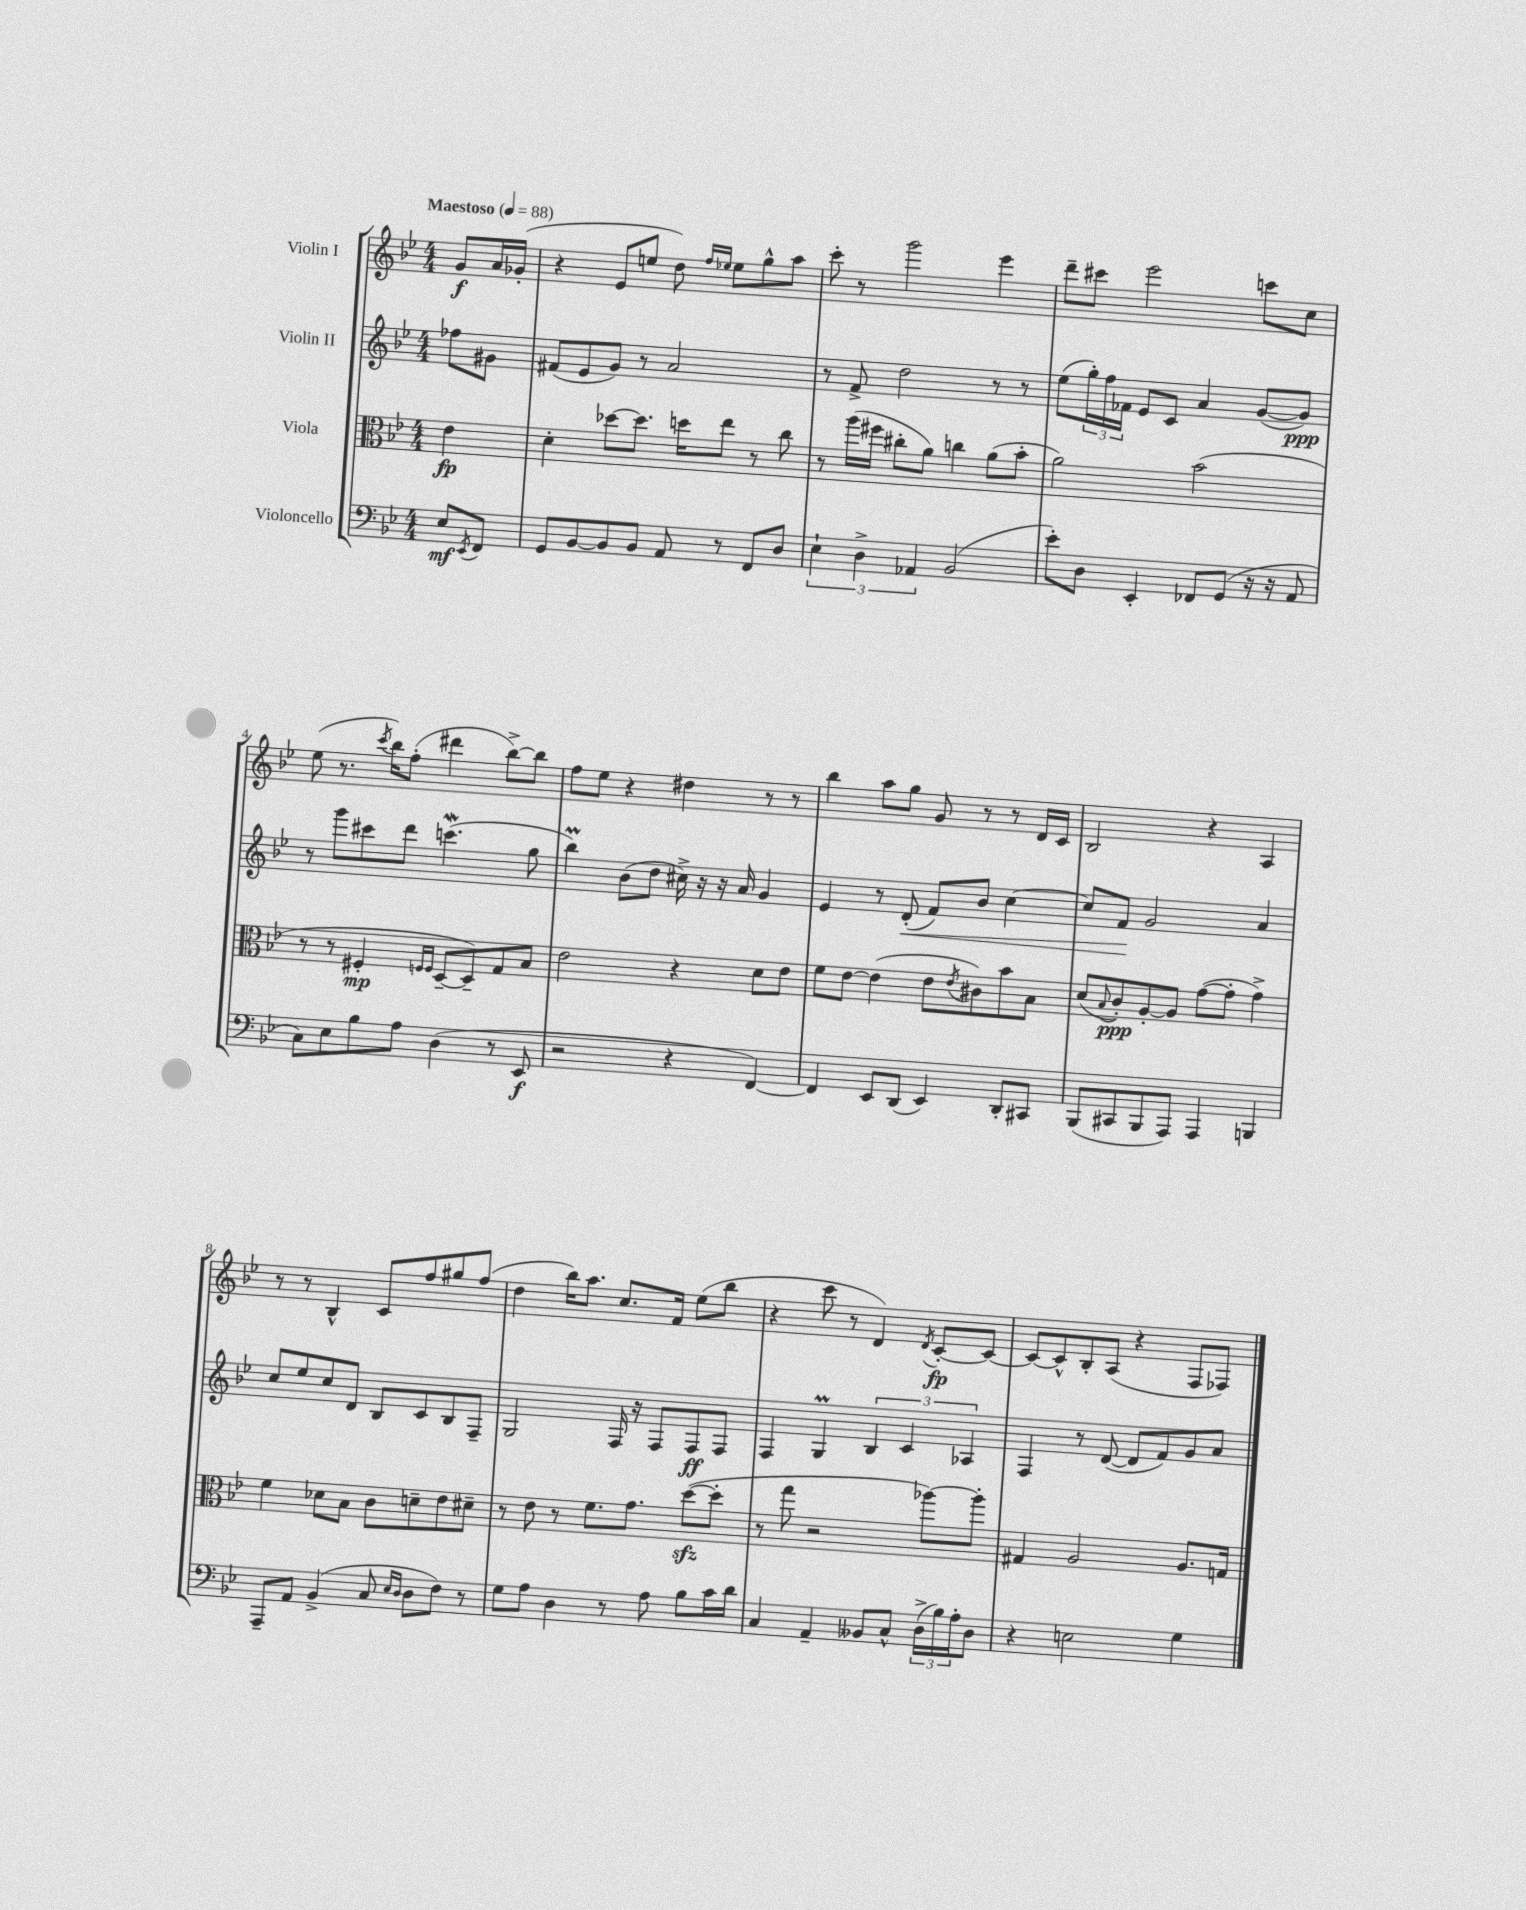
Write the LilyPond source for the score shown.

<<
\new StaffGroup <<
\new Staff = "s0" \with { instrumentName = "Violin I" } {
    \clef treble \key bes \major \numericTimeSignature \time 4/4 \partial 4 \tempo "Maestoso" 4 = 88
    g'8\f a'16 ges'16-.( |
    r4 ees'8 e''8 d''8) \grace { f''16 ees''16 } ees''8 g''8-^ a''8 |
    c'''8-. r8 g'''2 ees'''4 |
    d'''8-- cis'''8 ees'''2 c'''8 c''8 |
    ees''8( r8. \acciaccatura { c'''8 } bes''16) f''8-.( dis'''4 bes''8~->) bes''8 |
    f''8 ees''8 r4 dis''4 r8 r8 |
    bes''4 a''8 g''8 g'8 r8 r8 d'16 c'16 |
    bes2 r4 a4 |
    r8 r8 bes4-^ c'8 f''8 gis''8 f''8( |
    d''4 bes''16) a''8. c''8. f'16 ees''8( bes''8 |
    r4 c'''8 r8 d'4) \acciaccatura { d'8 } c'8~-.\fp c'8~ |
    c'8~ c'8-^ bes8-. a8( r4 f8 fes8) \bar "|." |
}
\new Staff = "s1" \with { instrumentName = "Violin II" } {
    \clef treble \key bes \major \numericTimeSignature \time 4/4 \partial 4
    fes''8 gis'8 |
    fis'8( ees'8 g'8) r8 a'2 |
    r8 f'8-> d''2 r8 r8 |
    ees''8( \tuplet 3/2 { g''16-.) f''16 fes'16 } ees'8 c'8 a'4 g'8~( g'8\ppp) |
    r8 g'''8 cis'''8 d'''8 c'''4.\mordent( g''8 |
    bes''4\prall) bes'8( d''8 cis''16->) r16 r16 a'16 g'4 |
    ees'4 r8 d'8-.\<( f'8) bes'8 c''4~ |
    c''8 f'8\! g'2 a'4 |
    c''8 ees''8 c''8 d'8 bes8 c'8 bes8 f8-- |
    g2 f16 r16 f8 f8\ff f8 |
    f4 g4\prall \tuplet 3/2 { bes4 c'4 aes4 } |
    f4 r8 d'8~( d'8 f'8) g'8 a'8 \bar "|." |
}
\new Staff = "s2" \with { instrumentName = "Viola" } {
    \clef alto \key bes \major \numericTimeSignature \time 4/4 \partial 4
    ees'4\fp |
    d'4-. des''8~ des''8. d''16 ees''8 r8 c''8 |
    r8 a''16( fis''16 cis''8-. a'8) c''4 a'8( bes'8-. |
    a'2) bes'2( |
    r8 r8 fis4-.\mp \grace { f16 f16 } d8~-- d8--) g8 bes8 |
    ees'2 r4 d'8 ees'8 |
    f'8 ees'8~ ees'4( ees'8 \acciaccatura { ees'8 } cis'8) bes'8 bes8 |
    d'8( \appoggiatura { bes8 } c'8-.\ppp) a8~-. a8 g'8~( g'8-. g'4->) |
    f'4 des'8 bes8 c'8 d'8-- ees'8 dis'8-- |
    r8 ees'8 r8 f'8. g'8. d''8~\sfz( d''8-. |
    r8 g''8 r2 aes''8~) aes''8-. |
    gis4 a2 a8. g16 \bar "|." |
}
\new Staff = "s3" \with { instrumentName = "Violoncello" } {
    \clef bass \key bes \major \numericTimeSignature \time 4/4 \partial 4
    ees8\mf \acciaccatura { ees,8 } f,8 |
    g,8 bes,8~ bes,8 bes,8 a,8 r8 f,8 d8 |
    \tuplet 3/2 { ees4-! d4-> aes,4 } bes,2( |
    ees'8-.) d8 ees,4-. fes,8 g,8( r16 r16 a,8 |
    c8) ees8 bes8 a8 d4( r8 ees,8\f |
    r2 r4 f,4~) |
    f,4 ees,8 d,8( ees,4) d,8-. cis,8 |
    bes,,8( cis,8 bes,,8 a,,8) a,,4 b,,4 |
    a,,8-- a,8 bes,4->( c8 \grace { ees16 d16 } d8 f8) r8 |
    g8 a8 d4 r8 a8 bes8 c'16 d'16 |
    c4 a,4-- beses,8 c8-^ \tuplet 3/2 { d16->( bes16) a16-. } d8 |
    r4 e2 g4 \bar "|." |
}
>>
>>
